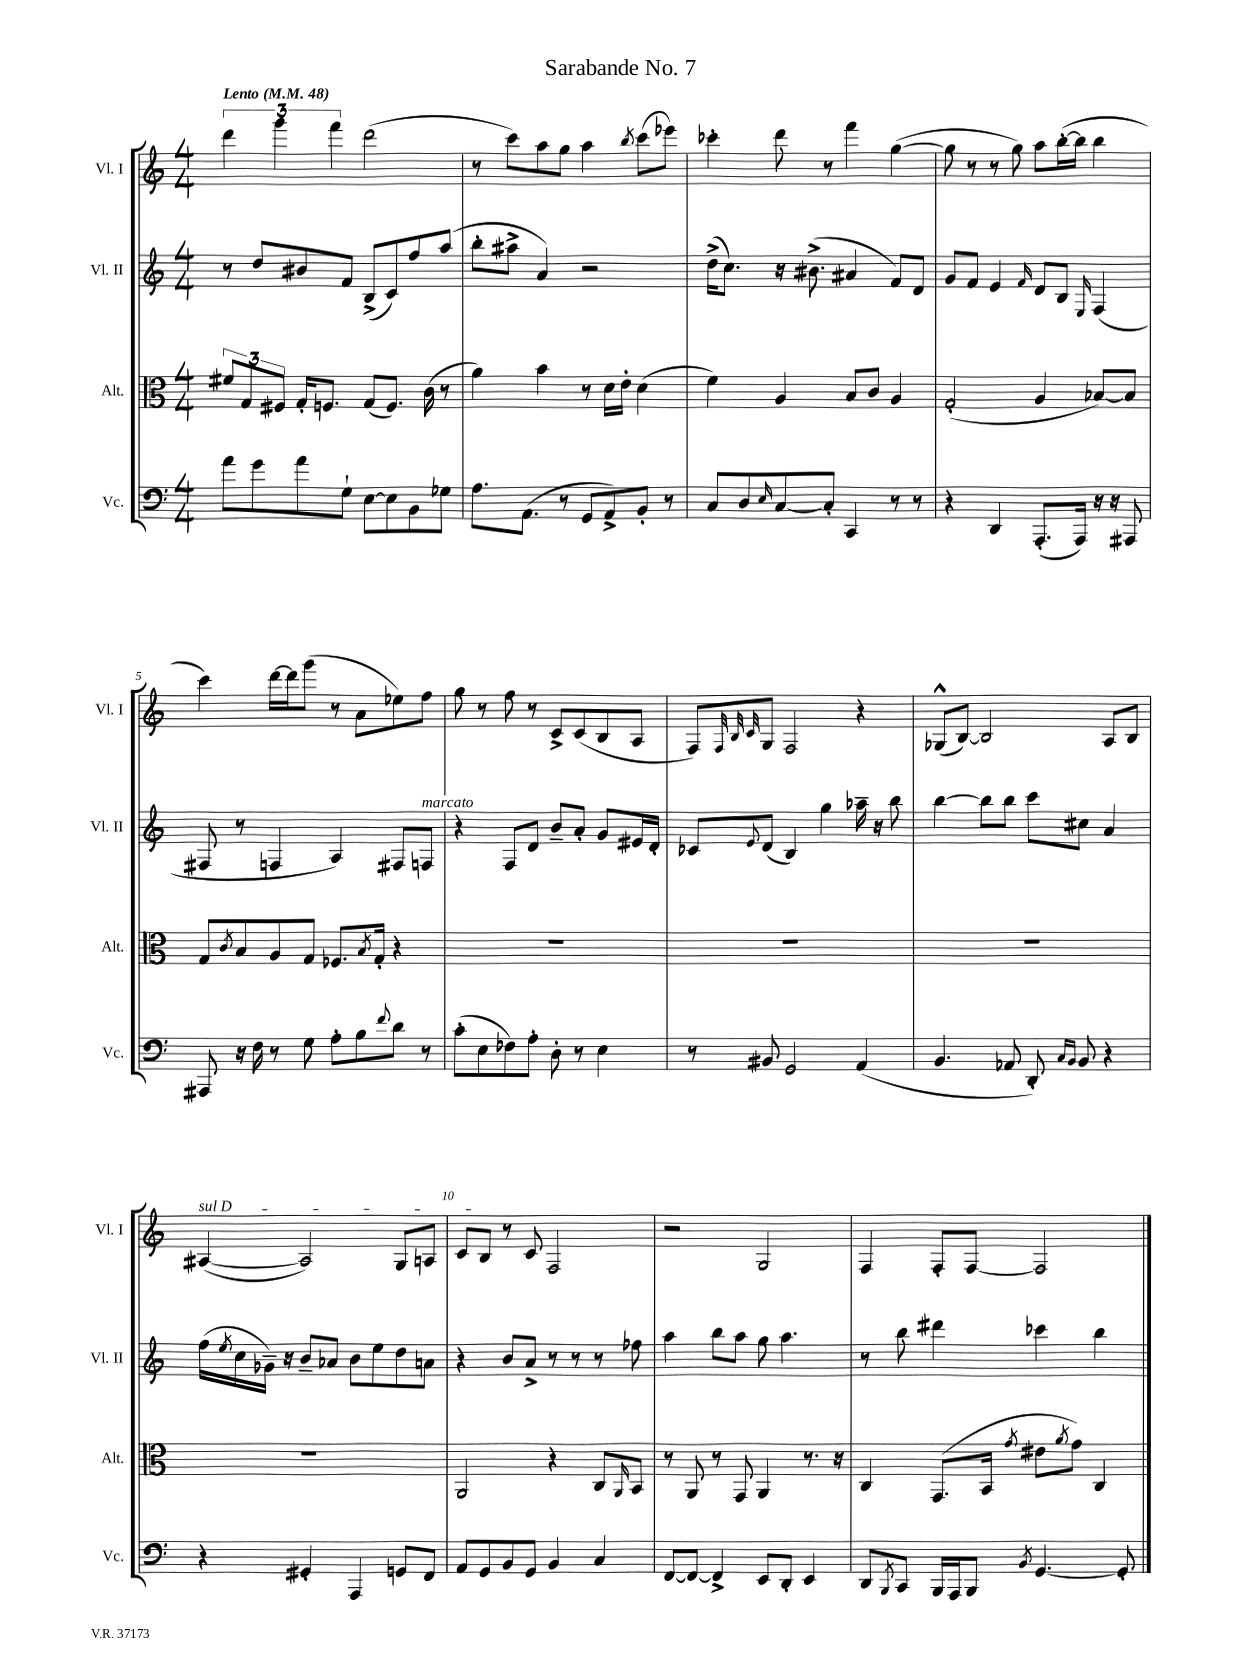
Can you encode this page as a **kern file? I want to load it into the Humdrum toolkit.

**kern	**kern	**kern	**kern
*staff4	*staff3	*staff2	*staff1
*clefF4	*clefC3	*clefG2	*clefG2
*k[]	*k[]	*k[]	*k[]
*M4/4	*M4/4	*M4/4	*M4/4
*MM48	*MM48	*MM48	*MM48
8a	12f#	8r	6ddd
.	12G	.	.
8g	.	8dd	.
.	12F#	.	6ggg
8a	16G'	8b#	.
.	8.F	.	.
.	.	.	6fff
8G`	.	8f	.
[8E	(8G	(8B^	(2ddd
8E]	8.F)	8c)	.
8BB	.	8ff	.
.	(16c	.	.
8G-	8r	(8aa	.
=	=	=	=
8.A	4a)	8bb'	8r
.	.	8aa#^	8ccc)
(8.AA	.	.	.
.	4b	4a)	8aa
8r	.	.	8gg
8GG	8r	2r	4aa
8AA^)	16d	.	.
.	16e'	.	.
.	.	.	8qbb
8BB'	(4d	.	(8ccc
8r	.	.	8eee-)
=	=	=	=
8C	4f)	(16dd^	4ccc-'
.	.	8.cc)	.
8D	.	.	.
16qqE	.	.	.
[8C	4A	16r	8ddd
.	.	(8.b#^	.
8C']	.	.	8r
4CC	8B	4a#	4fff
.	8c	.	.
8r	4A	8f)	([4gg
8r	.	8d	.
=	=	=	=
4r	(2G'	8g	8gg]
.	.	8f	8r
4DD	.	4e	8r
.	.	.	8gg)
.	.	16qqf	.
(8.AAA'	4A	8d	8aa
.	.	8B	([16bb'
16AAA)	.	.	16bb]
.	.	16qqE	.
16r	[8B-)	(4F	4bb
16r	.	.	.
8AAA#	8B-]	.	.
=	=	=	=
8AAA#	8G	8F#	4ccc)
.	8qc	.	.
16r	8B	8r	.
16F	.	.	.
8r	8A	4F	[16ddd
.	.	.	16ddd]
8G	8G	.	(8ggg
8A'	8.F-	4A)	8r
8B	.	.	8a
.	8qB	.	.
.	16G'	.	.
8qqf	.	.	.
8d	4r	8F#	8ee-)
8r	.	8F	8ff
=	=	=	=
(8c'	1r	4r	8gg
8E	.	.	8r
8F-)	.	8F	8ff
8A'	.	8d	8r
8D'	.	8b~	8c^
8r	.	8a'	(8c
4E	.	8g	8B
.	.	16e#	8A
.	.	16d'	.
=	=	=	=
8r	1r	8c-	8F)
.	.	.	32qqF
.	.	.	32qqB
.	.	8qqe	32qqc
8BB#	.	(8d	8G
2GG	.	4B)	2F
.	.	4gg	.
(4AA	.	16aa-~	4r
.	.	16r	.
.	.	8bb	.
=	=	=	=
4.BB	1r	[4bb	(8G-^^
.	.	.	[8B)
.	.	8bb]	2B]
8AA-	.	8bb	.
8DD')	.	8ccc	.
16qqC	.	.	.
16qqBB	.	.	.
8BB	.	8cc#	.
4r	.	4a	8A
.	.	.	8B
=	=	=	=
4r	1r	(16ff	([4A#
.	.	8qee	.
.	.	16cc	.
.	.	16g-~)	.
.	.	16r	.
4GG#'	.	8b~	2A#])
.	.	8a-	.
4AAA	.	8b	.
.	.	8ee	.
8GG	.	8dd	8G
8FF	.	8a	8A
=	=	=	=
8AA	2AA	4r	8c
8GG	.	.	8B
8BB	.	8b	8r
8GG	.	8a^	8c
4BB	4r	8r	2F
.	.	8r	.
4C	8C	8r	.
.	16qqAA	.	.
.	8BB	8ff-	.
=	=	=	=
[8FF	8r	4aa	2r
8FF_	8AA	.	.
4FF^]	8r	8bb	.
.	8GG	8aa	.
8EE	4AA	8gg	2G
8DD'	.	4.aa	.
4EE	8.r	.	.
.	16r	.	.
=	=	=	=
8DD	4C	8r	4F
8qBBB	.	.	.
8CC	.	8bb	.
16BBB	(8.GG	4ddd#	8F'
16AAA	.	.	.
8BBB	.	.	[8F
.	16BB	.	.
8qBB	8qg	.	.
[4.GG	8e#	4ccc-	2F]
.	8qa	.	.
.	8g)	.	.
.	4C	4bb	.
8GG']	.	.	.
==	==	==	==
*-	*-	*-	*-
